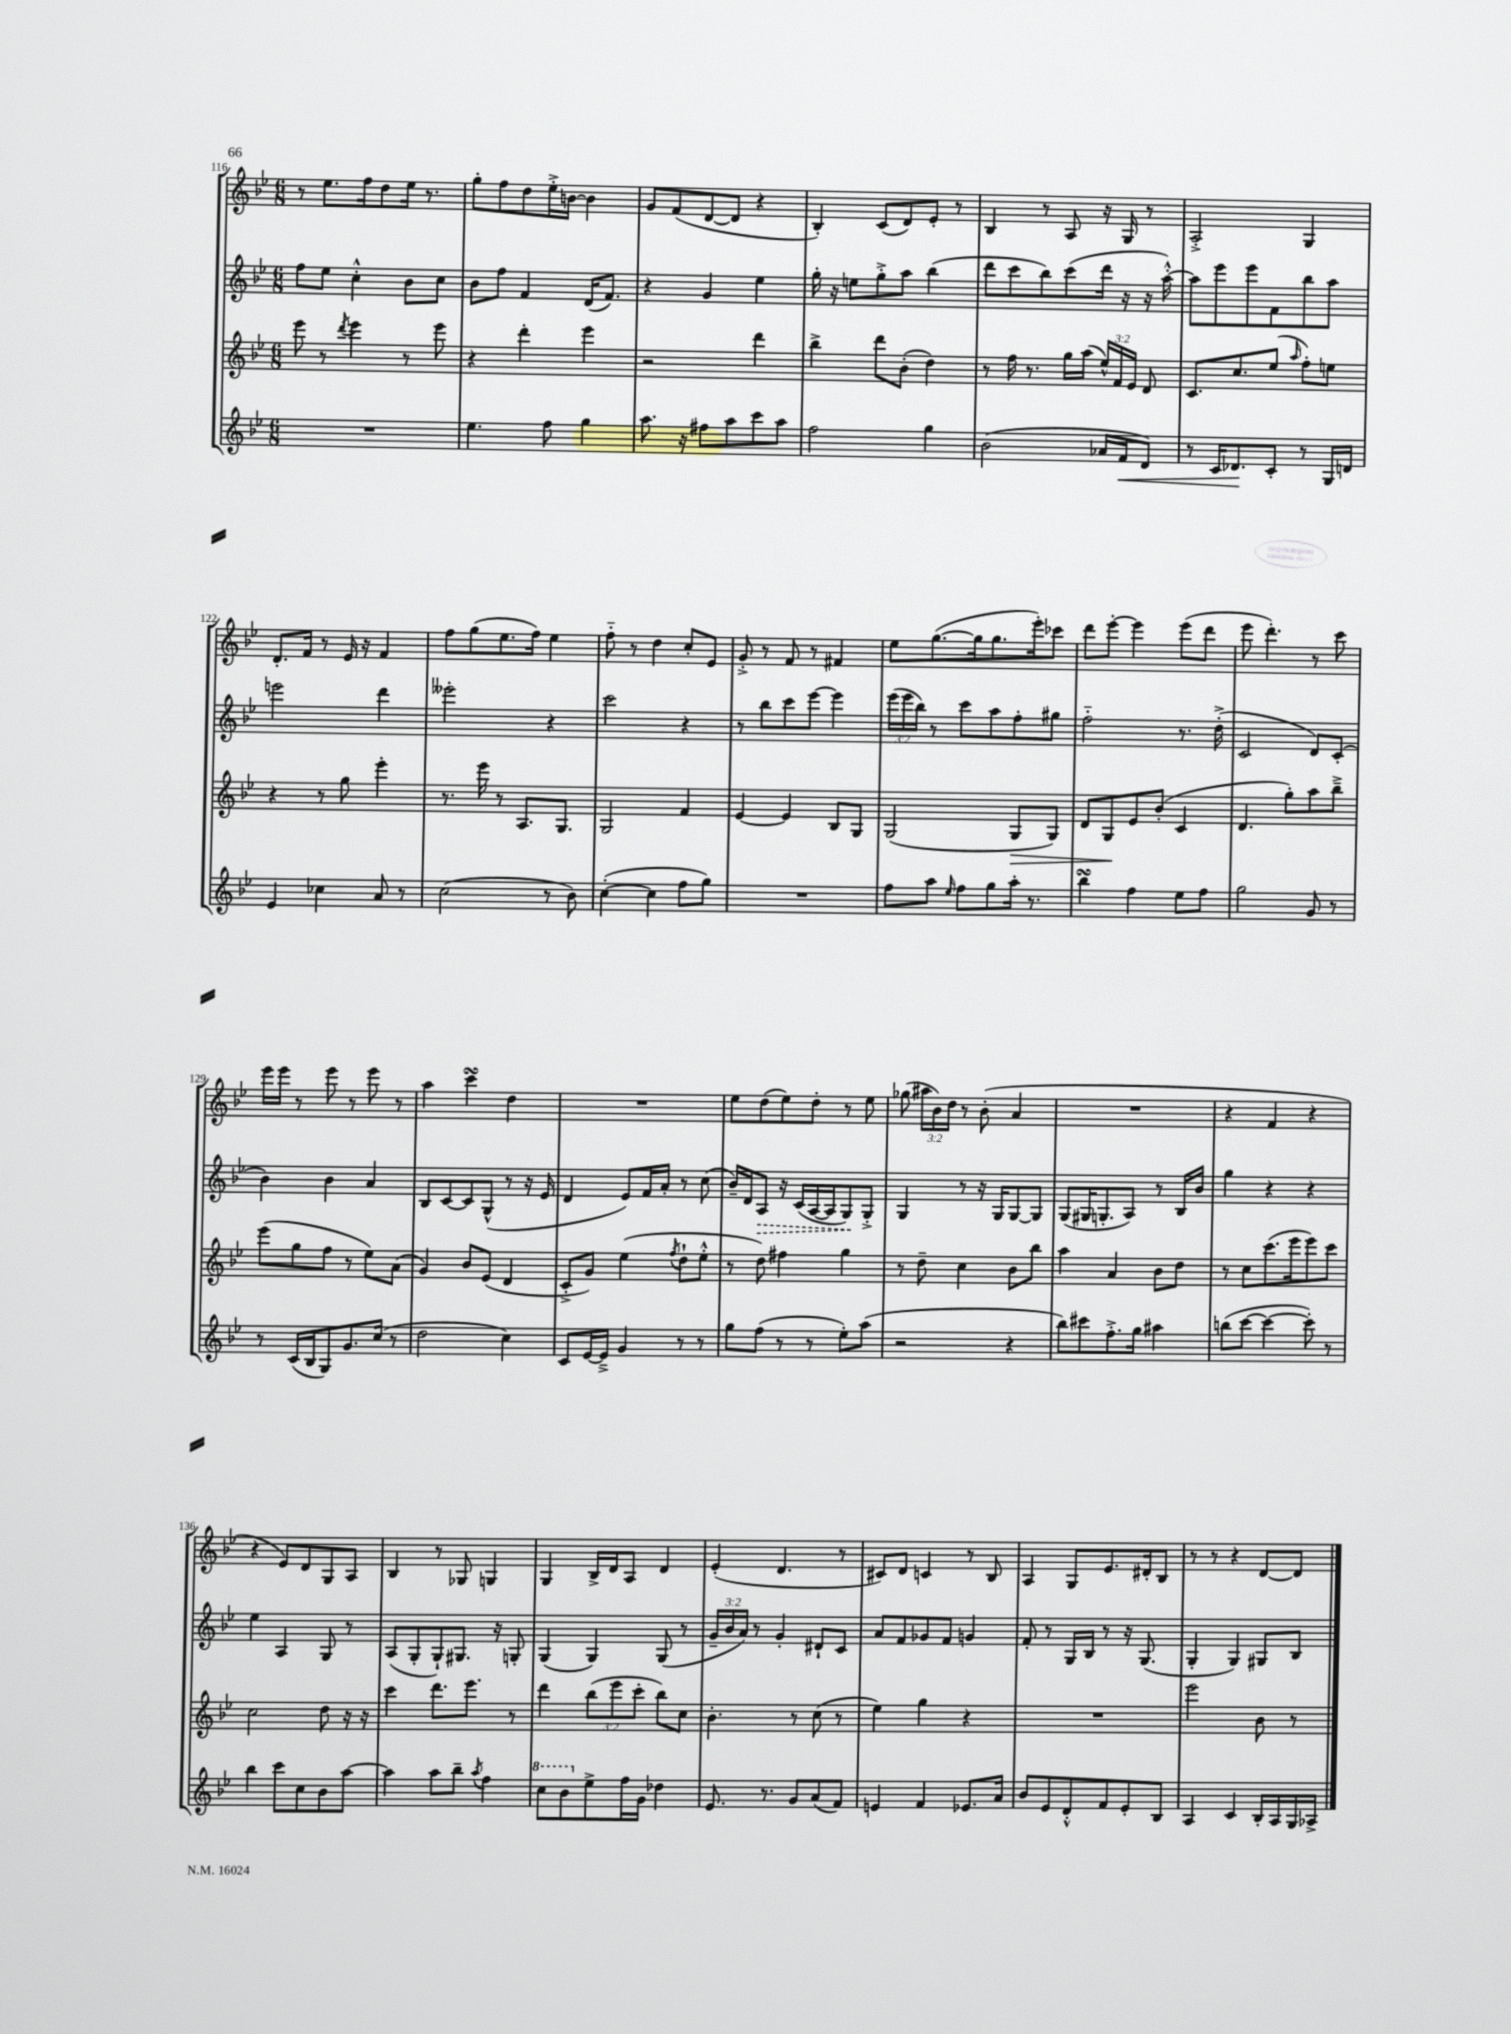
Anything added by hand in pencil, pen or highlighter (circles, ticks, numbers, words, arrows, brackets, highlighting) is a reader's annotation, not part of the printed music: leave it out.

**kern	**kern	**kern	**kern
*staff4	*staff3	*staff2	*staff1
*clefG2	*clefG2	*clefG2	*clefG2
*k[b-e-]	*k[b-e-]	*k[b-e-]	*k[b-e-]
*M6/8	*M6/8	*M6/8	*M6/8
2.r	8eee-\	8ff\L	8r
.	8r	8ee-\J	8.ee-\L
.	8qddd/	.	.
.	4eee-\	4cc'^^\	.
.	.	.	16ff\k
.	.	.	8dd\
.	8r	8b-\L	16ee-\Jk
.	.	.	8.r
.	8eee-\	8cc\J	.
=	=	=	=
4.ee-\	4r	8b-\L	8gg'\L
.	.	8ff\J	8ff\
.	4ddd'\	4f/	8dd\
8ff\	.	.	16ee-'^\L
.	.	.	[16b\JJ
4gg\	4eee-\	(16d/LK	4b\]
.	.	8.f/J)	.
=	=	=	=
8.aa\	2r	4r	8g/L
.	.	.	(8f/
16r	.	.	.
8ff#\L	.	4g/	[8d/
8aa\	.	.	8d/]J
8ccc\	4ddd\	4ee-\	4r
8aa\J	.	.	.
=	=	=	=
2ff\	4bb-^\	16gg'\	4B-'/)
.	.	16r	.
.	.	8ee\L	.
.	8ddd\L	8gg'^\	(8c/L
.	(8b-'\J	8aa\J	8d/)
4gg\	4dd\)	(4bb-\	8e-'/J
.	.	.	8r
=	=	=	=
(2b-\	8r	8ddd\L	4B-/
.	16ff\	8ccc\	.
.	8.r	.	.
.	.	8bb-\)	8r
.	16gg\LL	(8ccc\	8A/
.	(16aa\JJ	.	.
16a-/LL	24ee-^^/LL)	16ddd\Jk	16r
.	24f/	.	.
16f/J	.	16r	16G/
.	24e-/JJ	.	.
8d/J)	8d/	16r	8r
.	.	[16aa'^^\)	.
=	=	=	=
8r	8.c/L	8aa\]L	2A'^/
16c/LK	.	8eee-\	.
8.d-/	8.cc/	.	.
.	.	8eee-\	.
8c'/J	(8ee-/J	8f\	.
.	16qqaa/	.	.
8r	8ff'\L)	8bb-\	4G/
16G/LL	8ee\J	8aa\J	.
16d/JJ	.	.	.
=	=	=	=
4e-/	4r	2eee\	8.d'/L
.	.	.	16f/Jk
4cc-\	8r	.	8r
.	8gg\	.	16e-/
.	.	.	16r
8a/	4eee-'\	4ddd\	4f/
8r	.	.	.
=	=	=	=
(2cc\	8.r	2eee--'\	8ff\L
.	.	.	(8gg\
.	16eee-\	.	.
.	8r	.	8.ee-\
.	8.A/L	.	.
.	.	.	16ff\Jk)
8r	.	4r	4ee-\
.	8.G/J	.	.
8b-\)	.	.	.
=	=	=	=
([4cc'\	2G/	2ccc\	8ff'~\
.	.	.	8r
4cc\]	.	.	4dd\
8ff\L	4f/	4r	8cc'/L
8gg\J)	.	.	8e-/J
=	=	=	=
2.r	[4e-/	8r	8g'^/
.	.	8bb-\L	8r
.	4e-/]	8ccc\	8f/
.	.	[8eee-\J	8r
.	8B-/L	4eee-\]	4f#/
.	8G/J	.	.
=	=	=	=
8ff\L	(2G/	(24eee-\LL	8ee-\L
.	.	24eee-\	.
.	.	24bb-\JJ)	.
8aa\J	.	8r	([8.gg\
16qqee-/	.	.	.
8ff\L	.	8ccc\L	.
.	.	.	16gg\]k
8gg\	.	8aa\	8.gg\
16aa'\Jk	8G/L	8ff'\	.
8.r	.	.	16eee-'\k)
.	8G/J)	8gg#\J	8ccc-\J
=	=	=	=
4bb-\	8d/L	2ff'~\	8ddd\L
.	8G/	.	[8eee-'\J
4ff\	8e-/	.	4eee-\]
.	(8b-'/J	.	.
8ee-\L	4c/	8.r	(8eee-\L
8ff\J	.	.	8ddd\J
.	.	(16dd'^\	.
=	=	=	=
2gg\	4.d/	2c/	8eee-\
.	.	.	4.ddd'\)
.	8gg'\L)	.	.
8g/	8aa\	8d/L)	8r
8r	8bb-~^\J	(8c'/J	8ccc\
=	=	=	=
8r	(8eee-\L	4b-\)	16eee-\LL
.	.	.	16eee-\JJ
(16c/LL	8gg\	.	8r
16B-/J	.	.	.
8G/)	8ff\J	4b-\	8eee-\
8.g/	8r	.	8r
.	8ee-\L)	4a/	8eee-\
(16cc/Jk	.	.	.
8r	(8a\J	.	8r
=	=	=	=
2dd\	4g/)	8B-/L	4aa\
.	.	[8c/	.
.	8b-/L	8c/]	4ccc\
.	(8e-/J	(8G^^/J	.
4cc\)	4d/	8r	4dd\
.	.	16r	.
.	.	16e-/	.
=	=	=	=
8c/L	8c'^/L	4d/	2.r
[16e-/L	8g/J)	.	.
16e-~^/]JJ	.	.	.
4g/	(4ee-\	8e-/L)	.
.	.	16f/L	.
.	.	16a'/JJ	.
.	8qff/	.	.
8r	8dd`\L	8r	.
8r	8ee-'^^\J	(8cc\	.
=	=	=	=
8gg\L	8r	16b-~/LL)	8ee-\L
.	.	16d/J	.
(8ff\J	8dd\)	8A/J	(8dd\
8r	4ff#\	16r	8ee-\)
.	.	(16c/LL	.
8r	.	[16A/	8dd'\J
.	.	16A/]J	.
8ee-'\L)	4gg\	8G/)	8r
(8aa\J	.	8G'^/J	8ee-\
=	=	=	=
2r	8r	4G/	(8gg-\
.	8dd~\	.	24aa#\LL
.	.	.	24b-\)
.	.	.	24dd\JJ
.	4cc\	8r	8r
.	.	16r	(8b-'\
.	.	16G/LK	.
4r	8b-\L	[8G/	4a/
.	8bb-\J	8G/]J	.
=	=	=	=
8bb-\L)	4aa\	(8G/L	2.r
8ccc#\	.	16G#/K	.
.	.	8.G'/	.
8.ff'^\	4a/	.	.
.	.	8A/J)	.
16gg\Jk	.	.	.
4aa#\	8b-\L	8r	.
.	8dd\J	16B-/LL	.
.	.	16b-/JJ	.
=	=	=	=
(8bb\L	8r	4gg\	4r
[8ccc\J	8cc\L	.	.
4ccc\_	(8.ccc\	4r	4f/
.	16eee-\k	.	.
8ccc'\])	8eee-\)	4r	4r
8r	8ccc\J	.	.
=	=	=	=
4bb-\	2cc\	4ee-\	4r
8ccc\L	.	4A/	8e-/L)
8cc\	.	.	8d/
8b-\	8dd\	8G/	8G/
[8aa\J	16r	8r	8A/J
.	16r	.	.
=	=	=	=
4aa\]	4ccc\	(8A/L	4B-/
.	.	8G'/	.
8aa\L	8.ddd\L	8G`/)	8r
8bb-~\J	.	8.G#/J	8G-/
.	8.eee-\J	.	.
8qaa/	.	.	.
4ff\	.	.	4G/
.	.	16r	.
.	8r	8G'/	.
=	=	=	=
8ccc\L	4ddd\	(4G/	4G/
8bb-\	.	.	.
8ee-^\	(12bb-\L	4G/)	16B-^/LL
.	.	.	16d/J
.	12eee-\	.	.
16ff\L	.	.	8A/J
.	12ccc'\J	.	.
16g\JJ	.	.	.
4dd-\	8bb-\L)	(8G/	4d/
.	8cc\J	8r	.
=	=	=	=
8.e-/	4.b-'\	24g~/LL	(4e-'/
.	.	24b-/	.
.	.	24a/JJ)	.
.	.	8r	.
8.r	.	.	.
.	.	4g'/	4.d/
8g/L	8r	.	.
(8a/	(8cc\	8d#`/L	.
8f/J)	8r	8c/J	8r
=	=	=	=
4e/	4ee-\)	8a/L	8c#/L)
.	.	8f/	8d/J
4f/	4gg\	8g-/	4c/
.	.	8f/J	.
8.e-/L	4r	4g/	8r
.	.	.	8B-/
16a/Jk	.	.	.
=	=	=	=
8b-/L	2.r	8f'/	4A/
8e-/	.	8r	.
8d'^^/	.	16G/LL	8G/L
.	.	16B-/JJ	.
8f/	.	8r	8.e-/
8e-'/	.	16r	.
.	.	(8.G/	16d#'/k
8B-/J	.	.	8B-/J
=	=	=	=
4A/	2eee-\	4G'/	8r
.	.	.	8r
4c/	.	4G/)	4r
16B-'/LL	8b-\	8G#/L	[8d/L
16A/	.	.	.
16G/	8r	8B-/J	8d/]J
16A-^/JJ	.	.	.
==	==	==	==
*-	*-	*-	*-
